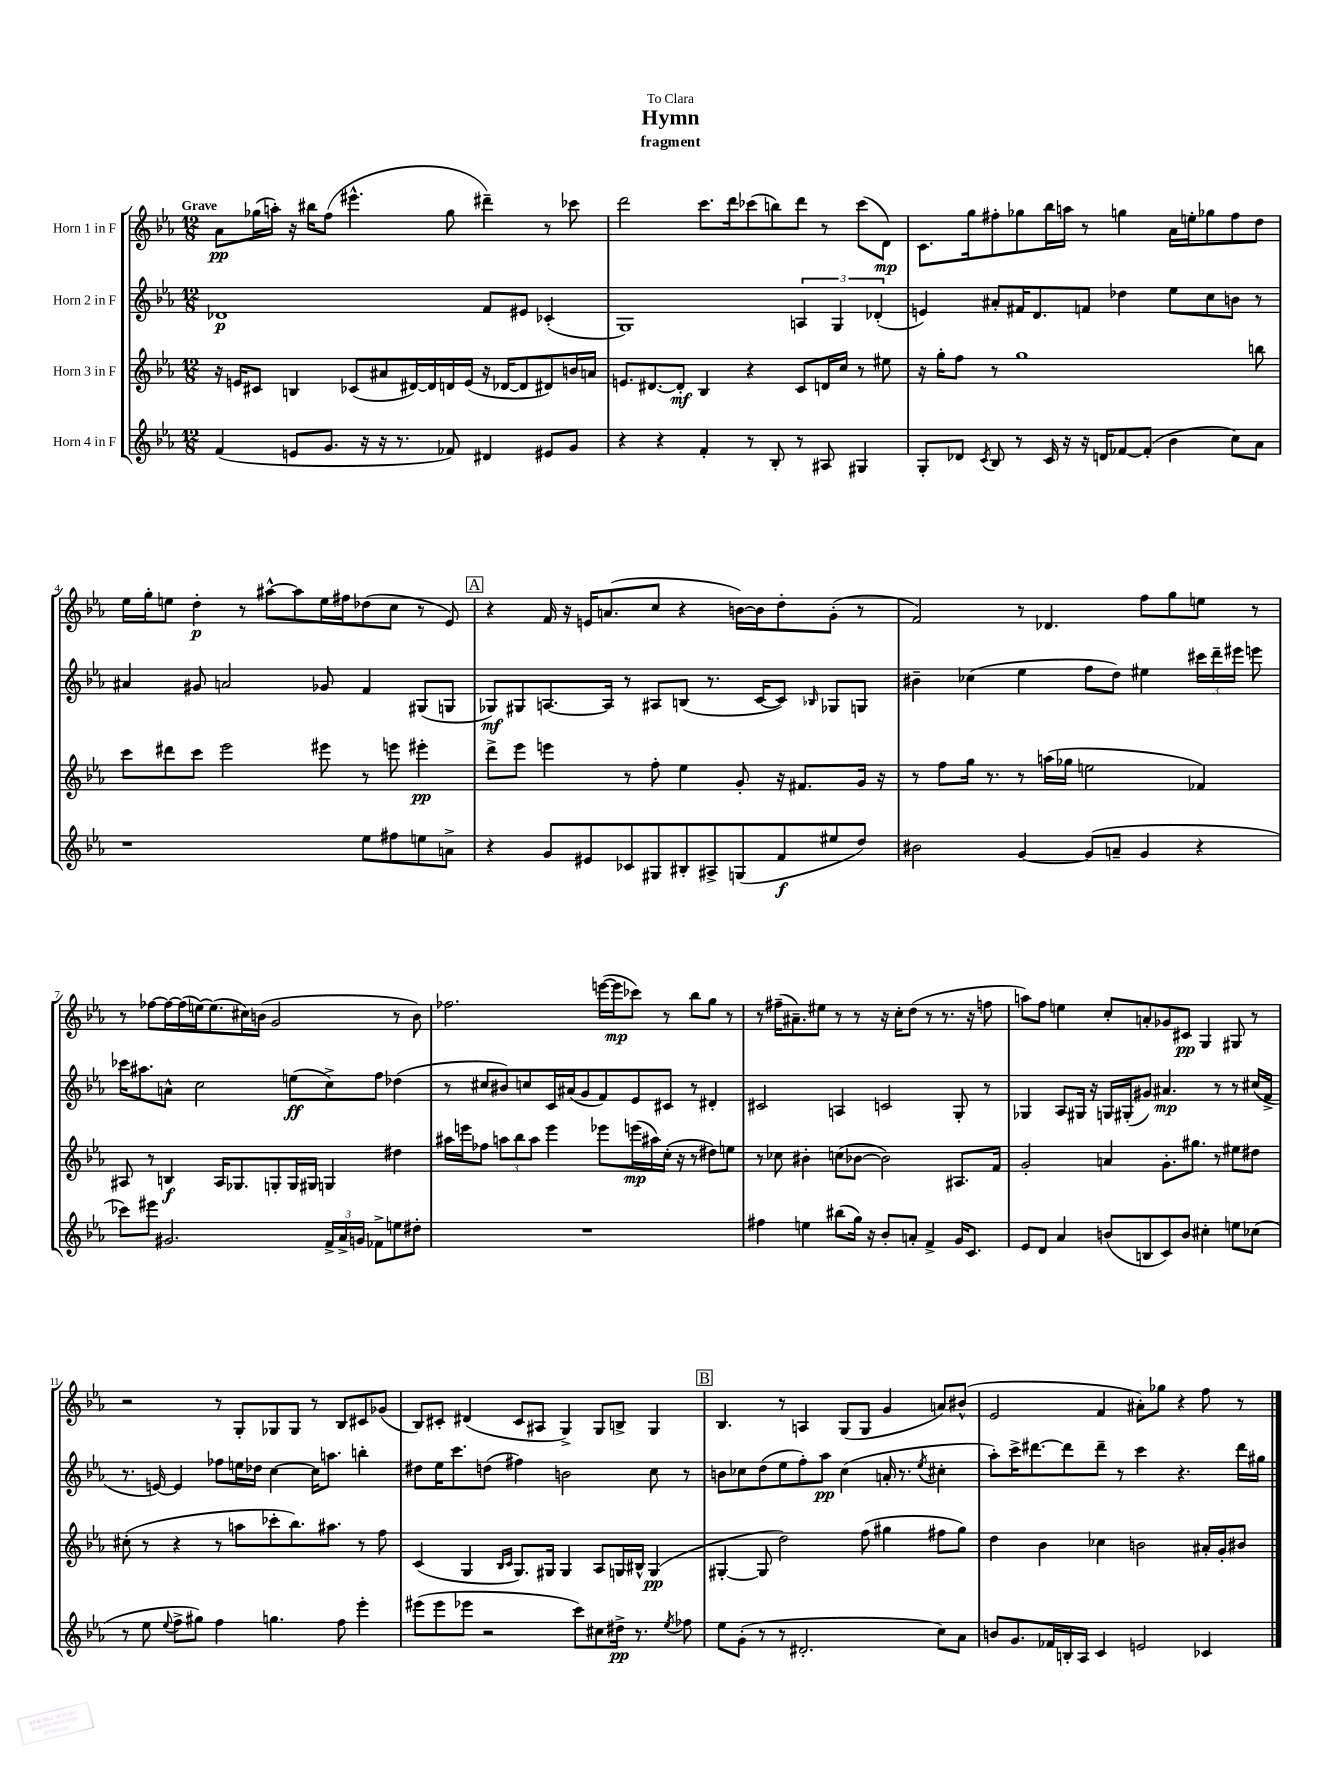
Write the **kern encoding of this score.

**kern	**dynam	**kern	**dynam	**kern	**dynam	**kern	**dynam
*part4	*part4	*part3	*part3	*part2	*part2	*part1	*part1
*staff4	*staff4	*staff3	*staff3	*staff2	*staff2	*staff1	*staff1
*I"Horn 4 in F	*	*I"Horn 3 in F	*	*I"Horn 2 in F	*	*I"Horn 1 in F	*
*clefG2	*	*clefG2	*	*clefG2	*	*clefG2	*
*k[b-e-a-]	*	*k[b-e-a-]	*	*k[b-e-a-]	*	*k[b-e-a-]	*
*M12/8	*	*M12/8	*	*M12/8	*	*M12/8	*
=1	=1	=1	=1	=1	=1	=1	=1
!	!	!	!	!	!	!LO:TX:a:B:t=Grave	!
(4f/	.	16r	.	1d-X	p	8a-\L	pp
.	.	16en/KL	.	.	.	.	.
.	.	8c#X/J	.	.	.	(16gg-X\L	.
.	.	.	.	.	.	16aan'\JJ)	.
8en/L	.	4Bn/	.	.	.	16r	.
.	.	.	.	.	.	16bb#X\KL	.
8.g/J	.	.	.	.	.	(8ff\J	.
.	.	(8c-X/L	.	.	.	4.eee#X^^\	.
16r	.	.	.	.	.	.	.
16r	.	8a#X/	.	.	.	.	.
8.r	.	.	.	.	.	.	.
.	.	[16d#X/L)	.	.	.	.	.
.	.	16d#/]	.	.	.	.	.
8f-X/)	.	16dn/	.	.	.	8gg-\	.
.	.	(16e/JJ	.	.	.	.	.
4d#X/	.	16r	.	8f/L	.	4ddd#X~\)	.
.	.	[16d-X/KL	.	.	.	.	.
.	.	8d-/]	.	8e#X/J	.	.	.
8e#X/L	.	8d#X/)	.	(4c-X'/	.	8r	.
8g/J	.	16bn/L	.	.	.	8ccc-X\	.
.	.	16an/JJ	.	.	.	.	.
=2	=2	=2	=2	=2	=2	=2	=2
4r	.	8.en/L	.	1G)	.	2ddd\	.
.	.	[8.d#X/	.	.	.	.	.
4r	.	.	.	.	.	.	.
.	.	8d#'/J]	mf	.	.	.	.
4f'/	.	4B-/	.	.	.	8.ccc\L	.
.	.	.	.	.	.	16ddd\k	.
8r	.	4r	.	.	.	(8ccc-X\	.
8B-'/	.	.	.	.	.	8bbn\)	.
8r	.	8c/L	.	6An/	.	8ddd\J	.
8A#X/	.	16dn/L	.	.	.	8r	.
.	.	.	.	6G/	.	.	.
.	.	16cc/JJ	.	.	.	.	.
4G#X/	.	8r	.	.	.	(8ccc-\L	.
.	.	.	.	(6d-X'/	.	.	.
.	.	8ee#X\	.	.	.	8d\J)	mp
=3	=3	=3	=3	=3	=3	=3	=3
8G'/L	.	16r	.	4en/)	.	8.c\L	.
.	.	16gg'\KL	.	.	.	.	.
8d-X/J	.	8ff\J	.	.	.	.	.
.	.	.	.	.	.	16gg\k	.
8qc/	.	.	.	.	.	.	.
8B-/	.	8r	.	8a#X'/L	.	8ff#X'\	.
8r	.	1gg	.	16f#X/K	.	8gg-X\	.
.	.	.	.	8.d/	.	.	.
16c/	.	.	.	.	.	16bb-\L	.
16r	.	.	.	.	.	16aan\JJ	.
16r	.	.	.	8fn/J	.	8r	.
16dn/KL	.	.	.	.	.	.	.
[8f-X/	.	.	.	4dd-X\	.	4ggn\	.
(8f-'/J]	.	.	.	.	.	.	.
4b-\	.	.	.	8ee-\L	.	16a-\LL	.
.	.	.	.	.	.	16een'\J	.
.	.	.	.	8cc\	.	8gg-X\	.
8cc\L)	.	.	.	8bn\J	.	8ff#\	.
8a-\J	.	8bbn\	.	8r	.	8dd\J	.
!!LO:LB:g=z
=4	=4	=4	=4	=4	=4	=4	=4
1r	.	8ccc\L	.	4a#X/	.	16ee-\LL	.
.	.	.	.	.	.	16gg'\J	.
.	.	8ddd#X\	.	.	.	8een\J	.
.	.	8ccc\J	.	8g#X/	.	4dd'\	p
.	.	2eee-\	.	2an/	.	.	.
.	.	.	.	.	.	8r	.
.	.	.	.	.	.	[8aa#X^^\L	.
.	.	.	.	.	.	8aa#\]	.
.	.	8eee#X\	.	8g-X/	.	16ee\L	.
.	.	.	.	.	.	16ff#X\J	.
8ee-\L	.	8r	.	4f/	.	(8dd-X\	.
8ff#X\	.	8eeen\	.	.	.	8cc\J	.
8een\	.	4eee#X'\	pp	(8G#X/L	.	8r	.
8an^\J	.	.	.	8Gn/J	.	8e-/)	.
!!LO:REH:place=s1:t=A
=5	=5	=5	=5	=5	=5	=5	=5
4r	.	8ddd^\L	.	8G-X/L)	mf	4r	.
.	.	8eee-\J	.	8G#X/	.	.	.
8g/L	.	4eeen\	.	[8.An/	.	16f/	.
.	.	.	.	.	.	16r	.
8e#X/	.	.	.	.	.	16en/KL	.
.	.	.	.	16A/Jk]	.	(8.an/	.
8c-X/	.	8r	.	8r	.	.	.
8G#X/	.	8ff'\	.	8A#X/L	.	8cc/J	.
8B#X'/	.	4ee-\	.	(8Bn/J	.	4r	.
8A#X^/	.	.	.	8.r	.	.	.
(8Gn/	.	8g'/	.	.	.	[16bn\LL)	.
.	.	.	.	[16c/KL	.	16b\J]	.
8f/	f	16r	.	8c/J])	.	8dd'\	.
.	.	8.f#X/L	.	.	.	.	.
.	.	.	.	16qqB-X/	.	.	.
8ee#X/	.	.	.	8G-X/L	.	(8g'\J	.
8dd/J)	.	16g/Jk	.	8Gn/J	.	8r	.
.	.	16r	.	.	.	.	.
=6	=6	=6	=6	=6	=6	=6	=6
2b#X\	.	8r	.	4b#X~\	.	2f/)	.
.	.	8ff\L	.	.	.	.	.
.	.	16gg\Jk	.	(4cc-X\	.	.	.
.	.	8.r	.	.	.	.	.
[4g/	.	8r	.	4ee-\	.	8r	.
.	.	(16aan\LL	.	.	.	4.d-X/	.
.	.	16gg-X\JJ	.	.	.	.	.
(8g/L]	.	2een\	.	8ff\L	.	.	.
8an~/J	.	.	.	8dd\J)	.	.	.
4g/	.	.	.	4ee#X\	.	8ff\L	.
.	.	.	.	.	.	8gg\	.
4r	.	4f-X/)	.	24ccc#X\LL	.	8een\J	.
.	.	.	.	24ddd~\	.	.	.
.	.	.	.	24eee#X\JJ	.	.	.
.	.	.	.	8eeen\	.	8r	.
!!LO:LB:g=z
=7	=7	=7	=7	=7	=7	=7	=7
8ccc-X\L)	.	8A#X/	.	16ccc-X\KL	.	8r	.
.	.	.	.	8.aa#X\	.	.	.
8eee#X\J	.	8r	.	.	.	[8ff-X\L	.
2.g#X/	.	4Bn/	f	8an^^\J	.	16ff-\L_	.
.	.	.	.	.	.	(16ff-\]	.
.	.	.	.	2cc\	.	[16een\J)	.
.	.	.	.	.	.	(8.ee\]	.
.	.	16A#/KL	.	.	.	.	.
.	.	8.G-X/	.	.	.	.	.
.	.	.	.	.	.	16cc#X\L)	.
.	.	.	.	.	.	(16bn\JJ	.
.	.	8Gn'/	.	.	.	2g/	.
.	.	16G/L	.	(8een\L	ff	.	.
.	.	16G#X/JJ	.	.	.	.	.
24f^/LL	.	4Gn/	.	8cc^\)	.	.	.
24a-^/	.	.	.	.	.	.	.
24gn/JJ	.	.	.	.	.	.	.
8f-X^\L	.	.	.	8ff\J	.	.	.
8een\	.	4dd#X\	.	(4dd-X\	.	8r	.
8dd#X'\J	.	.	.	.	.	8b\)	.
=8	=8	=8	=8	=8	=8	=8	=8
1.r	.	16aa#X\LL	.	8r	.	2.ff-X\	.
.	.	16eeen\J	.	.	.	.	.
.	.	8ff-X\J	.	8cc#X/L	.	.	.
.	.	12aan\L	.	8b#X/)	.	.	.
.	.	12bb-\	.	.	.	.	.
.	.	.	.	8ccn/	.	.	.
.	.	12aa\J	.	.	.	.	.
.	.	4eee\	.	16c/L	.	.	.
.	.	.	.	(16a#X/J	.	.	.
.	.	.	.	8g/	.	.	.
.	.	8eee-X\L	.	8f/)	.	([16eeen\LL	.
.	.	.	.	.	.	16eee\J]	mp
.	.	(16eeen\L	mp	8e-/	.	8ccc-X\J)	.
.	.	16aa#X\)	.	.	.	.	.
.	.	(16cc'\JJ	.	8c#X/J	.	8r	.
.	.	16r	.	.	.	.	.
.	.	8r	.	8r	.	8bb-\L	.
.	.	8dd#X\L)	.	4d#X'/	.	8gg\J	.
.	.	8een\J	.	.	.	8r	.
=9	=9	=9	=9	=9	=9	=9	=9
4ff#X\	.	8r	.	2c#X/	.	8r	.
.	.	8cc-X\	.	.	.	(16ff#X~\KL	.
.	.	.	.	.	.	8.a#X~\)	.
4een\	.	4b#X'\	.	.	.	.	.
.	.	.	.	.	.	8ee#X\J	.
(8bb#X\L	.	(8ccn\L	.	4An/	.	8r	.
16gg\Jk)	.	[8b-X\J	.	.	.	8r	.
16r	.	.	.	.	.	.	.
8b-'/L	.	2b-\])	.	2cn/	.	16r	.
.	.	.	.	.	.	16cc'\KL	.
8an'/J	.	.	.	.	.	(8dd\J	.
4f^/	.	.	.	.	.	8r	.
.	.	.	.	.	.	8.r	.
16g/KL	.	8.A#X/L	.	8G'/	.	.	.
8.c/J	.	.	.	.	.	16r	.
.	.	.	.	8r	.	8ffn\	.
.	.	16f/Jk	.	.	.	.	.
=10	=10	=10	=10	=10	=10	=10	=10
8e-/L	.	2g'/	.	4G-X/	.	8aan\L)	.
8d/J	.	.	.	.	.	8ff\J	.
4a-/	.	.	.	8A-/L	.	4een\	.
.	.	.	.	16G#X/Jk	.	.	.
.	.	.	.	16r	.	.	.
(8bn/L	.	4an/	.	16Gn/LL	.	8cc'/L	.
.	.	.	.	(16G#X'/J	.	.	.
8Bn/	.	.	.	8g#X/J)	.	8an'/	.
8c/)	.	8.g'\L	.	4.a#X/	mp	8g-X/	.
8b/J	.	.	.	.	.	8c#X/J	pp
.	.	8.gg#X\J	.	.	.	.	.
4cc#X'\	.	.	.	.	.	4G/	.
.	.	8r	.	8r	.	.	.
8een\L	.	8ee#X\L	.	8r	.	8G#X/	.
(8cc-X\J	.	8dd#X\J	.	(16cc#X/LL	.	8r	.
.	.	.	.	16f^/JJ	.	.	.
!!LO:LB:g=z
=11	=11	=11	=11	=11	=11	=11	=11
8r	.	(8cc#X'\	.	8.r	.	2r	.
8ee-\	.	8r	.	.	.	.	.
.	.	.	.	[16en/)	.	.	.
8qqee-/	.	.	.	.	.	.	.
8ff^\L	.	4r	.	4e/]	.	.	.
8gg#X\J)	.	.	.	.	.	.	.
4ff\	.	8r	.	8ff-X\L	.	8r	.
.	.	8aan\L	.	16een\L	.	8G'/L	.
.	.	.	.	16dd-X\JJ	.	.	.
4.ggn\	.	8ccc-X'\	.	[4cc\	.	8G-X/	.
.	.	8.bb-\)	.	.	.	8G-/J	.
.	.	.	.	16cc\KL]	.	8r	.
.	.	8.aa#X\J	.	8.aan\J	.	.	.
8ff\	.	.	.	.	.	8B-/L	.
4eee-'\	.	8r	.	4bbn'\	.	8c#X/	.
.	.	8ff\	.	.	.	(8g-X/J	.
=12	=12	=12	=12	=12	=12	=12	=12
(8eee#X\L	.	(4c/	.	8dd#X\L	.	8B-/L)	.
8eee#\	.	.	.	16ee-\K	.	8c#X'/J	.
.	.	.	.	8.ccc\	.	.	.
8eee-X\J	.	4G/	.	.	.	(4d#X/	.
2r	.	.	.	(8ddn\J	.	.	.
.	.	16qqB-/LL	.	.	.	.	.
.	.	16qqc/JJ	.	.	.	.	.
.	.	8.G/L)	.	4ff#X\)	.	8c#/L	.
.	.	.	.	.	.	8A#X/J	.
.	.	16G#X/Jk	.	.	.	.	.
.	.	4G#/	.	2bn\	.	4G^/)	.
8ccc\L)	.	.	.	.	.	.	.
8cc#X\	.	8A-/L	.	.	.	8G/L	.
16dd#X^\Jk	pp	16Gn/L	.	.	.	8Bn^/J	.
8.r	.	16B#X^^/JJ	.	.	.	.	.
.	.	(4G/	pp	8cc\	.	4G/	.
8qee-/	.	.	.	.	.	.	.
8ff-X\	.	.	.	8r	.	.	.
!!LO:REH:place=s1:t=B
=13	=13	=13	=13	=13	=13	=13	=13
8ee-\L	.	[4G#X'/	.	8bn\L	.	4.B-/	.
(8g'\J	.	.	.	8cc-X\	.	.	.
8r	.	8G#/]	.	(8dd\	.	.	.
8r	.	2dd\)	.	8ee-\	.	8r	.
2.d#X'/	.	.	.	8ff'\)	.	4An/	.
.	.	.	.	8aa-\J	pp	.	.
.	.	.	.	(4cc-\	.	(8G/L	.
.	.	(8ff\	.	.	.	8G/J	.
.	.	4gg#X\	.	16an'/	.	4g/	.
.	.	.	.	8.r	.	.	.
.	.	.	.	8qee-/	.	.	.
8cc\L)	.	8ff#X\L	.	4cc#X'\	.	8an/L)	.
8a-\J	.	8gg#\J)	.	.	.	(8b#X^^/J	.
=14	=14	=14	=14	=14	=14	=14	=14
8bn/L	.	4dd\	.	8aa-'\L)	.	2e-/	.
8.g/	.	.	.	16ccc^\K	.	.	.
.	.	.	.	[8.ddd#X\	.	.	.
.	.	4b-\	.	.	.	.	.
16f-X/L	.	.	.	.	.	.	.
16Bn'/	.	.	.	8ddd#\]	.	.	.
16A-/JJ	.	.	.	.	.	.	.
4c/	.	4cc-X\	.	8ddd#~\J	.	4f/	.
.	.	.	.	8r	.	.	.
2en/	.	2bn\	.	4ccc\	.	8a#X'\L)	.
.	.	.	.	.	.	8gg-X\J	.
.	.	.	.	4.r	.	4r	.
4c-X/	.	16a#X'/LL	.	.	.	8ff\	.
.	.	16g'/J	.	.	.	.	.
.	.	8b#X/J	.	16ddd#\LL	.	8r	.
.	.	.	.	16gg#X\JJ	.	.	.
==	==	==	==	==	==	==	==
*-	*-	*-	*-	*-	*-	*-	*-
